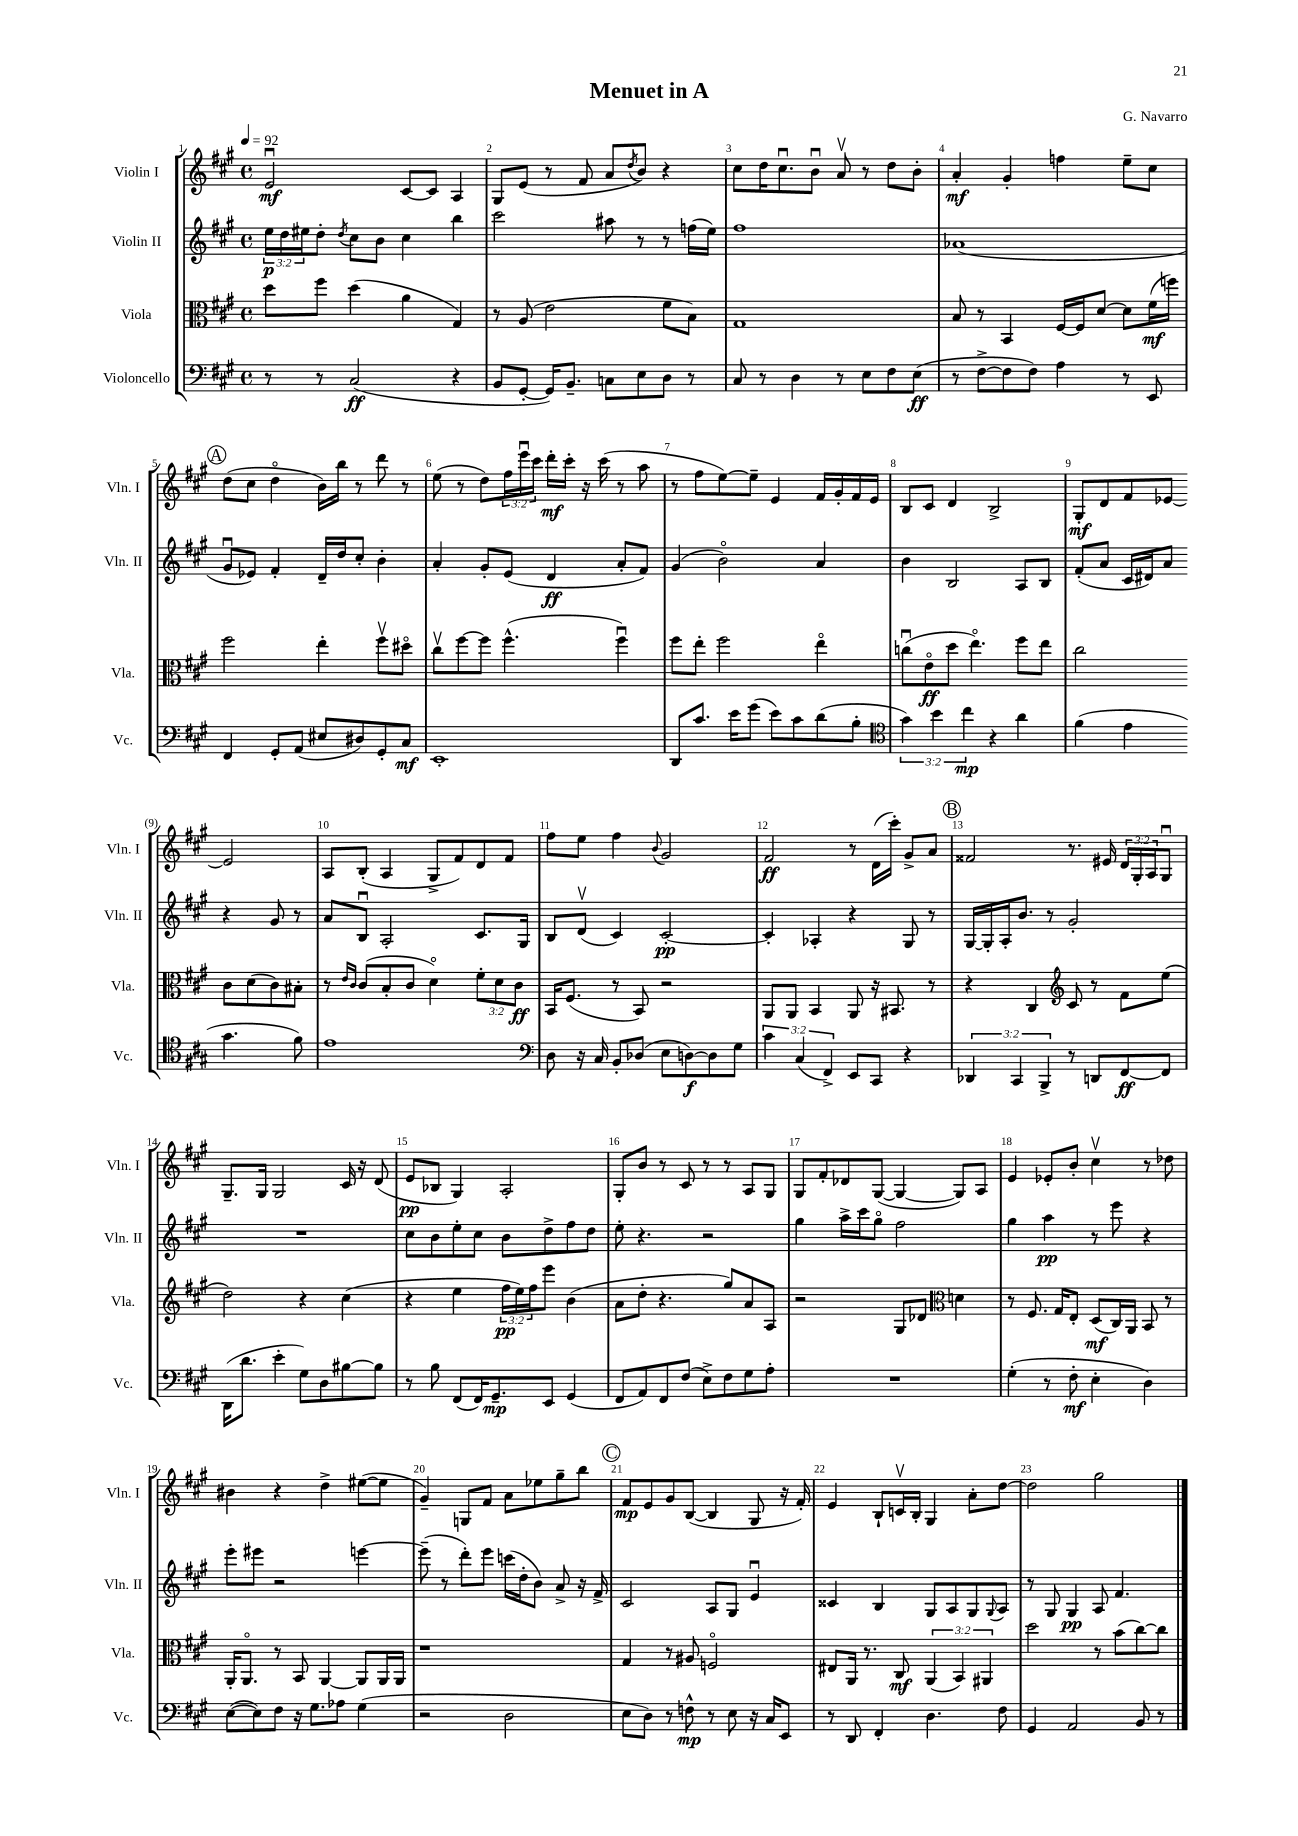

**kern	**dynam	**kern	**dynam	**kern	**dynam	**kern	**dynam
*part4	*part4	*part3	*part3	*part2	*part2	*part1	*part1
*staff4	*staff4	*staff3	*staff3	*staff2	*staff2	*staff1	*staff1
*I"Violoncello	*	*I"Viola	*	*I"Violin II	*	*I"Violin I	*
*I'Vc.	*	*I'Vla.	*	*I'Vln. II	*	*I'Vln. I	*
*clefF4	*	*clefC3	*	*clefG2	*	*clefG2	*
*k[f#c#g#]	*	*k[f#c#g#]	*	*k[f#c#g#]	*	*k[f#c#g#]	*
*M4/4	*	*M4/4	*	*M4/4	*	*M4/4	*
*met(c)	*	*met(c)	*	*met(c)	*	*met(c)	*
*MM92	*	*MM92	*	*MM92	*	*MM92	*
=1	=1	=1	=1	=1	=1	=1	=1
8r	.	8dd\L	.	24ee\LL	p	2eu/	mf
.	.	.	.	24dd\	.	.	.
.	.	.	.	24ee#X\J	.	.	.
8r	.	8ff#\J	.	8dd'\J	.	.	.
.	.	.	.	8qdd/	.	.	.
(2C#/	ff	(4dd\	.	8cc#\L	.	.	.
.	.	.	.	8b\J	.	.	.
.	.	4a\	.	4cc#\	.	[8c#/L	.
.	.	.	.	.	.	8c#/J]	.
4r	.	4G#/)	.	4bb\	.	4A/	.
=2	=2	=2	=2	=2	=2	=2	=2
8BB/L	.	8r	.	2ccc#\	.	8G#/L	.
[8GG#'/J	.	(8A/	.	.	.	(8e/J	.
16GG#/KL])	.	2e\	.	.	.	8r	.
8.BB~/J	.	.	.	.	.	.	.
.	.	.	.	.	.	8f#/	.
8Cn\L	.	.	.	8aa#X\	.	8a/L	.
.	.	.	.	.	.	8qdd/	.
8E\	.	.	.	8r	.	8b/J)	.
8D\J	.	8f#\L	.	8r	.	4r	.
8r	.	8B\J)	.	(16ffn\LL	.	.	.
.	.	.	.	16ee\JJ)	.	.	.
=3	=3	=3	=3	=3	=3	=3	=3
8C#/	.	1G#	.	1ff#	.	8cc#\L	.
8r	.	.	.	.	.	16dd\K	.
.	.	.	.	.	.	8.cc#u\	.
4D\	.	.	.	.	.	.	.
.	.	.	.	.	.	8bu\J	.
8r	.	.	.	.	.	8av/	.
8E\L	.	.	.	.	.	8r	.
8F#\	.	.	.	.	.	8dd\L	.
(8E\J	ff	.	.	.	.	8b'\J	.
=4	=4	=4	=4	=4	=4	=4	=4
8r	.	8B/	.	(1a-X	.	4a'/	mf
[8F#^\L	.	8r	.	.	.	.	.
8F#\]	.	4BB/	.	.	.	4g#'/	.
8F#\J)	.	.	.	.	.	.	.
4A\	.	[16F#/LL	.	.	.	4ffn\	.
.	.	16F#/J]	.	.	.	.	.
.	.	[8d/J	.	.	.	.	.
8r	.	8d\L]	.	.	.	8ee~\L	.
8EE/	.	(16f#\L	mf	.	.	8cc#\J	.
.	.	16ffn\JJ)	.	.	.	.	.
!!LO:LB:g=z
!!LO:REH:place=s1:t=A
=5	=5	=5	=5	=5	=5	=5	=5
4FF#/	.	2ff#\	.	8g#u/L	.	(8dd\L	.
.	.	.	.	8e-X/J)	.	8cc#\J	.
8GG#'/L	.	.	.	4f#'/	.	4dd\	.
(8AA/J	.	.	.	.	.	.	.
8E#X/L	.	4ee'\	.	16d~/LL	.	16b\LL)	.
.	.	.	.	16dd/J	.	16bb\JJ	.
8D#X/)	.	.	.	8cc#'/J	.	8r	.
8GG#'/	.	8ff#v\L	.	4b'\	.	8ddd\	.
8C#/J	mf	8dd#X\J	.	.	.	8r	.
=6	=6	=6	=6	=6	=6	=6	=6
1EE'	.	8cc#v\L	.	4a'/	.	(8ee\	.
.	.	[8ff#\	.	.	.	8r	.
.	.	8ff#\J]	.	8g#'/L	.	8dd\L)	.
.	.	(4.ff#^^\	.	(8e/J	.	24ff#\L	.
.	.	.	.	.	.	24eeeu\	.
.	.	.	.	.	.	24ccc#\JJ	.
.	.	.	.	4d/	ff	16ddd'\LL	mf
.	.	.	.	.	.	16ccc#'\JJ	.
.	.	.	.	.	.	16r	.
.	.	.	.	.	.	(16ccc#\	.
.	.	4ff#u\)	.	8a'/L	.	8r	.
.	.	.	.	8f#/J)	.	8aa\	.
=7	=7	=7	=7	=7	=7	=7	=7
8DD/L	.	8ff#\L	.	(4g#/	.	8r	.
8.c#/J	.	8ee'\J	.	.	.	8ff#\L	.
.	.	2ff#\	.	2b\)	.	[8ee\)	.
16e\KL	.	.	.	.	.	.	.
(8g#\J	.	.	.	.	.	8ee~\J]	.
8e\L)	.	.	.	.	.	4e/	.
8c#\	.	.	.	.	.	.	.
(8d\	.	4ee\	.	4a/	.	16f#/LL	.
.	.	.	.	.	.	16g#'/	.
8B'\J	.	.	.	.	.	16f#/	.
.	.	.	.	.	.	16e/JJ	.
=8	=8	=8	=8	=8	=8	=8	=8
*clefC4	*	*	*	*	*	*	*
6g#\)	.	(8ccnu\L	.	4b\	.	8B/L	.
.	.	8e\	ff	.	.	8c#/J	.
6b\	.	.	.	.	.	.	.
.	.	8dd\J	.	2B/	.	4d/	.
6cc#\	mp	.	.	.	.	.	.
.	.	4.ee\)	.	.	.	.	.
4r	.	.	.	.	.	2B^/	.
4a\	.	8ff#\L	.	8A/L	.	.	.
.	.	8ee\J	.	8B/J	.	.	.
=9	=9	=9	=9	=9	=9	=9	=9
(4f#\	.	2cc#\	.	(8f#'/L	.	8G#'/L	mf
.	.	.	.	8a/J	.	8d/	.
4e\	.	.	.	16c#/LL	.	8f#/	.
.	.	.	.	16d#X/J)	.	.	.
.	.	.	.	8a/J	.	[8e-X/J	.
4.g#\	.	8c#\L	.	4r	.	2e-/]	.
.	.	(8d\	.	.	.	.	.
.	.	8c#\)	.	8g#/	.	.	.
8f#\)	.	8B#X'\J	.	8r	.	.	.
!!LO:LB:g=z
=10	=10	=10	=10	=10	=10	=10	=10
1e	.	8r	.	8a/L	.	8A/L	.
.	.	16qqe/LL	.	.	.	.	.
.	.	16qqc#/JJ	.	.	.	.	.
.	.	(8c#/L	.	8Bu/J	.	(8B'/J	.
.	.	8B'/	.	2A'/	.	4A/	.
.	.	8c#/J	.	.	.	.	.
.	.	4d\)	.	.	.	8G#^/L	.
.	.	.	.	.	.	8f#/)	.
.	.	12f#'\L	.	8.c#/L	.	8d/	.
.	.	12d\	.	.	.	.	.
.	.	.	.	.	.	8f#/J	.
.	.	12c#\J	ff	.	.	.	.
.	.	.	.	16G#/Jk	.	.	.
=11	=11	=11	=11	=11	=11	=11	=11
*clefF4	*	*	*	*	*	*	*
8D\	.	16BB/KL	.	8B/L	.	8ff#\L	.
.	.	(8.F#/J	.	.	.	.	.
16r	.	.	.	(8dv/J	.	8ee\J	.
16C#/	.	.	.	.	.	.	.
8BB'/L	.	8r	.	4c#/)	.	4ff#\	.
(8D-X/J	.	8BB/)	.	.	.	.	.
.	.	.	.	.	.	8qqb/	.
8E\L	.	2r	.	[2c#'/	pp	2g#/	.
[8Dn\)	f	.	.	.	.	.	.
8D\]	.	.	.	.	.	.	.
8G#\J	.	.	.	.	.	.	.
=12	=12	=12	=12	=12	=12	=12	=12
6c#\	.	8AA/L	.	4c#'/]	.	2f#/	ff
.	.	8AA/J	.	.	.	.	.
(6C#/	.	.	.	.	.	.	.
.	.	4BB/	.	4A-X'/	.	.	.
6FF#^/)	.	.	.	.	.	.	.
8EE/L	.	8AA/	.	4r	.	8r	.
8CC#/J	.	16r	.	.	.	(16d\LL	.
.	.	8.BB#X/	.	.	.	16ccc#'\JJ)	.
4r	.	.	.	8G#/	.	8g#^/L	.
.	.	8r	.	8r	.	8a/J	.
!!LO:REH:place=s1:t=B
=13	=13	=13	=13	=13	=13	=13	=13
6DD-X/	.	4r	.	[16G#/LL	.	2f##X/	.
.	.	.	.	16G#'/]	.	.	.
.	.	.	.	16A'/J	.	.	.
6CC#/	.	.	.	.	.	.	.
.	.	.	.	8.b/J	.	.	.
.	.	4C#/	.	.	.	.	.
6BBB^/	.	.	.	.	.	.	.
.	.	.	.	8r	.	.	.
*	*	*clefG2	*	*	*	*	*
8r	.	8c#/	.	2g#'/	.	8.r	.
8DDn/L	.	8r	.	.	.	.	.
.	.	.	.	.	.	16e#X/	.
[8FF#/	ff	8f#\L	.	.	.	24d/LL	.
.	.	.	.	.	.	24G#'/	.
.	.	.	.	.	.	24A/J	.
8FF#/J]	.	(8ee\J	.	.	.	8G#u/J	.
!!LO:LB:g=z
=14	=14	=14	=14	=14	=14	=14	=14
(16DD\KL	.	2dd\)	.	1r	.	8.G#~/L	.
8.d\J	.	.	.	.	.	.	.
.	.	.	.	.	.	16G#/Jk	.
4e'\	.	.	.	.	.	2G#/	.
8G#\L)	.	4r	.	.	.	.	.
8D\	.	.	.	.	.	.	.
[8B#X\	.	(4cc#\	.	.	.	16c#/	.
.	.	.	.	.	.	16r	.
8B#\J]	.	.	.	.	.	(8d/	.
=15	=15	=15	=15	=15	=15	=15	=15
8r	.	4r	.	8cc#\L	.	8e/L	pp
8B\	.	.	.	8b\	.	8B-X/J	.
(8FF#/L	.	4ee\	.	8ee'\	.	4G#/)	.
16FF#/K)	.	.	.	8cc#\J	.	.	.
8.GG#~/	mp	.	.	.	.	.	.
.	.	24ff#\LL	pp	8b\L	.	2A'/	.
.	.	24ee\)	.	.	.	.	.
.	.	24ff#\J	.	.	.	.	.
8EE/J	.	8eee\J	.	8dd^\	.	.	.
(4GG#/	.	(4b\	.	8ff#\	.	.	.
.	.	.	.	8dd\J	.	.	.
=16	=16	=16	=16	=16	=16	=16	=16
8FF#/L	.	8a\L	.	8ee'\	.	8G#'/L	.
8AA/)	.	8dd'\J	.	4.r	.	8b/J	.
8FF#/	.	4.r	.	.	.	8r	.
(8F#/J	.	.	.	.	.	8c#/	.
8E^\L)	.	.	.	2r	.	8r	.
8F#\	.	8gg#/L)	.	.	.	8r	.
8G#\	.	8a/	.	.	.	8A/L	.
8A'\J	.	8A/J	.	.	.	8G#/J	.
=17	=17	=17	=17	=17	=17	=17	=17
1r	.	2r	.	4gg#\	.	8G#/L	.
.	.	.	.	.	.	8f#'/	.
.	.	.	.	16aa^\LL	.	8d-X/	.
.	.	.	.	16ccc#\J	.	.	.
.	.	.	.	8gg#\J	.	([8G#/J	.
.	.	8G#/L	.	2ff#\	.	4G#/_	.
.	.	8d-X/J	.	.	.	.	.
*	*	*clefC3	*	*	*	*	*
.	.	4dn\	.	.	.	8G#/L])	.
.	.	.	.	.	.	8A/J	.
=18	=18	=18	=18	=18	=18	=18	=18
(4G#'\	.	8r	.	4gg#\	.	4e/	.
.	.	8.F#/	.	.	.	.	.
8r	.	.	.	4aa\	pp	8e-X'/L	.
.	.	16G#/KL	.	.	.	.	.
8F#'\	mf	8E'/J	.	.	.	8b'/J	.
4E'\	.	(8D/L	mf	8r	.	4cc#v\	.
.	.	16C#/L)	.	8eee\	.	.	.
.	.	16AA/JJ	.	.	.	.	.
4D\)	.	8BB/	.	4r	.	8r	.
.	.	8r	.	.	.	8dd-X\	.
!!LO:LB:g=z
=19	=19	=19	=19	=19	=19	=19	=19
([8E\L	.	16AA'/KL	.	8eee'\L	.	4b#X\	.
.	.	8.AA/J	.	.	.	.	.
8E\])	.	.	.	8eee#X\J	.	.	.
8F#\J	.	8r	.	2r	.	4r	.
16r	.	8BB/	.	.	.	.	.
8.G#\L	.	.	.	.	.	.	.
.	.	[4AA/	.	.	.	4dd^\	.
8A-X\J	.	.	.	.	.	.	.
(4G#\	.	8AA/L]	.	[4eeen\	.	([8ee#X\L	.
.	.	16AA/L	.	.	.	8ee#\J]	.
.	.	16AA/JJ	.	.	.	.	.
=20	=20	=20	=20	=20	=20	=20	=20
2r	.	1r	.	(8eee~\]	.	4g#~/)	.
.	.	.	.	8r	.	.	.
.	.	.	.	8ddd'\L)	.	8Gn/L	.
.	.	.	.	8eee\J	.	8f#/J	.
2D\	.	.	.	(16cccn\LL	.	8a\L	.
.	.	.	.	16dd'\J	.	.	.
.	.	.	.	8b\J)	.	8ee-X\	.
.	.	.	.	8a^/	.	8gg#~\	.
.	.	.	.	16r	.	8bb\J	.
.	.	.	.	16f#^/	.	.	.
!!LO:REH:place=s1:t=C
=21	=21	=21	=21	=21	=21	=21	=21
8E\L	.	4G#/	.	2c#/	.	8f#/L	mp
8D\J)	.	.	.	.	.	8e/	.
8r	.	8r	.	.	.	8g#/	.
8Fn^^\	mp	8A#X/	.	.	.	([8B/J	.
8r	.	2Fn/	.	8A/L	.	4B/]	.
8E\	.	.	.	8G#/J	.	.	.
16r	.	.	.	4eu/	.	8G#/	.
16C#/KL	.	.	.	.	.	.	.
8EE/J	.	.	.	.	.	16r	.
.	.	.	.	.	.	16f#'/)	.
=22	=22	=22	=22	=22	=22	=22	=22
8r	.	8E#X/L	.	4c##X/	.	4e/	.
8DD/	.	16AA/Jk	.	.	.	.	.
.	.	8.r	.	.	.	.	.
4FF#'/	.	.	.	4B/	.	8B`/L	.
.	.	8C#/	mf	.	.	16cnv/L	.
.	.	.	.	.	.	16B'/JJ	.
4.D\	.	(6AA/	.	8G#/L	.	4G#/	.
.	.	.	.	8A/	.	.	.
.	.	6BB/)	.	.	.	.	.
.	.	.	.	8G#/	.	8a'\L	.
.	.	6AA#X/	.	.	.	.	.
.	.	.	.	8qqG#/	.	.	.
8F#\	.	.	.	8A/J	.	[8dd\J	.
=23	=23	=23	=23	=23	=23	=23	=23
4GG#/	.	2dd\	.	8r	.	2dd\]	.
.	.	.	.	8G#/	.	.	.
2AA/	.	.	.	4G#/	pp	.	.
.	.	8r	.	8A/	.	2gg#\	.
.	.	(8b\L	.	4.f#/	.	.	.
8BB/	.	[8cc#\)	.	.	.	.	.
8r	.	8cc#\J]	.	.	.	.	.
==	==	==	==	==	==	==	==
*-	*-	*-	*-	*-	*-	*-	*-
